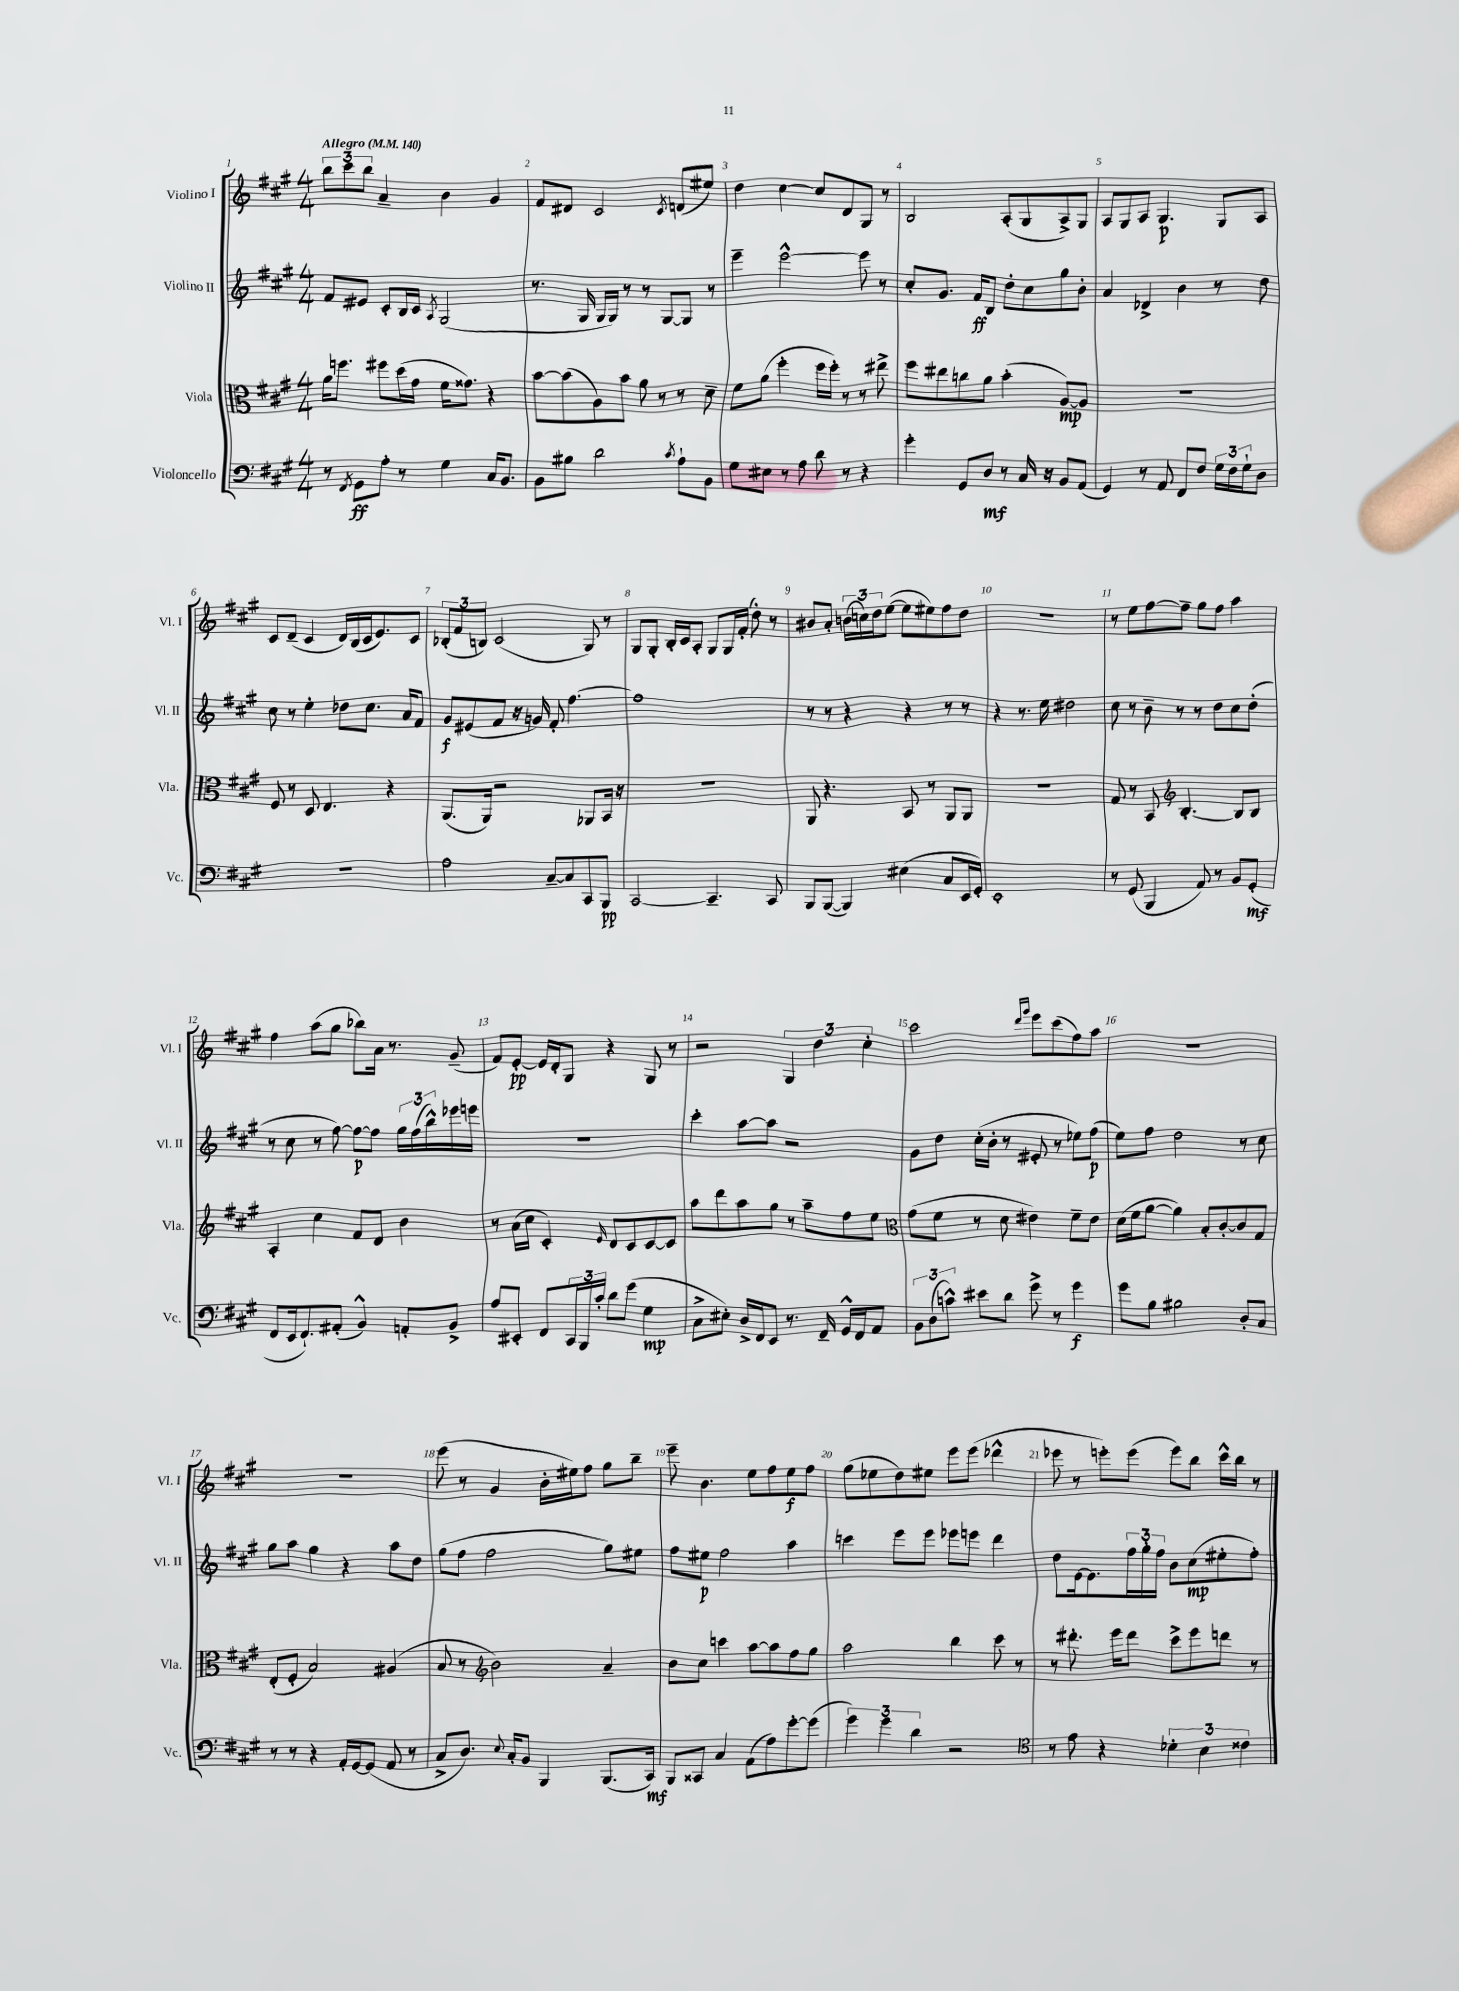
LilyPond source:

<<
\new StaffGroup <<
\new Staff = "s0" \with { instrumentName = "Violino I" shortInstrumentName = "Vl. I" } {
    \clef treble \key a \major \numericTimeSignature \time 4/4 \tempo "Allegro" 4 = 140
    \tuplet 3/2 { b''8 cis'''8 b''8 } a'4-- b'4 gis'4 |
    fis'8 dis'8 cis'2 \acciaccatura { cis'8 } d'8( eis''8) |
    d''4 cis''4~ cis''8 d'8 gis8 r8 |
    b2 a8-.( gis8 a8->) gis8 |
    a8 gis8 a8 gis4.\p gis8 a8 |
    cis'8 d'8--( cis'4 d'16) b16( cis'16 e'8.) cis'8 |
    \tuplet 3/2 { bes8-.( fis'8 b8) } cis'2( gis8) r8 |
    gis8 gis8-. b16-. cis'16 a8-. gis8 gis16 fis'16-.( d''8-.) r8 |
    bis'8 a'8-. \tuplet 3/2 { b'16( c''16) d''16 } e''8~( e''8 eis''8) fis''8 d''8 |
    r1 |
    r8 e''8 fis''8~ fis''8-- gis''8 fis''8 a''4 |
    fis''4 a''8( gis''8 bes''8) a'16 r8. gis'8--( |
    fis'8) e'8~-.\pp e'16 d'16-. gis8 r4 gis8 r8 |
    r2 \tuplet 3/2 { gis4 d''4 cis''4-. } |
    cis'''2 \grace { d'''16 gis'''16 } e'''8 cis'''8( fis''8) a''8 |
    R1 |
    R1 |
    e'''8( r8 gis'4 b'16-. eis''16) fis''8 gis''8 b''8-- |
    e'''8-- b'4. e''8 fis''8 e''8\f fis''8 |
    gis''8( ees''8 d''8) eis''8 e'''8 e'''8( des'''4-^ |
    ees'''8 r8 e'''8-.) e'''8( e'''8) b''8 cis'''16-^ b''16 r8 \bar "|." |
}
\new Staff = "s1" \with { instrumentName = "Violino II" shortInstrumentName = "Vl. II" } {
    \clef treble \key a \major \numericTimeSignature \time 4/4
    fis'8 eis'8 cis'8-. b16 cis'16 \acciaccatura { a8 } gis2( |
    r8. gis16 gis16 gis16) r8 r8 gis8~ gis8 r8 |
    e'''4-- e'''2~-^ e'''8 r8 |
    cis''8-. gis'8. fis'16\ff b8 d''8-. cis''8 gis''8 b'8-. |
    a'4 des'4-> b'4 r8 d''8 |
    cis''8 r8 e''4-. des''8 cis''8. a'16 fis'8 |
    gis'8\f eis'8( fis'8 r16 g'16) fis'8-. fis''4.~ |
    fis''1 |
    r8 r8 r4 r4 r8 r8 |
    r4 r8. e''16 dis''2 |
    cis''8 r8 b'8-- r8 r8 d''8 cis''8 d''8-.( |
    r8 cis''8 r8 fis''8~) fis''8~\p fis''8 \tuplet 3/2 { gis''16 fis''16( b''16-^) } ees'''16 e'''16 |
    R1 |
    cis'''4-. a''8~ a''8 r2 |
    gis'8 d''8 cis''16-.( b'16-. r8 eis'8-. r8 ees''8) fis''8\p( |
    e''8) fis''8 d''2 r8 cis''8 |
    gis''8 a''8 gis''4 r4 a''8 d''8 |
    gis''8( fis''8 fis''2 gis''8) eis''8 |
    fis''8 eis''8\p fis''2 a''4 |
    c'''4 e'''8 e'''8 ees'''8 e'''8 d'''4 |
    d''8 e'16~ e'8. \tuplet 3/2 { fis''16 gis''16-. fis''16 } b'8 cis''8\mp( eis''8-. fis''8-.) \bar "|." |
}
\new Staff = "s2" \with { instrumentName = "Viola" shortInstrumentName = "Vla." } {
    \clef alto \key a \major \numericTimeSignature \time 4/4
    a'16 f''8. fis''8 d''16( gis'16 fis'16 gisis'8.) r4 |
    b'8~ b'8( a8) b'8 a'8 r8 r8 d'8-- |
    fis'8 a'8( fis''4-. fis''16 fis''16-.) r8 r8 eis''8-> |
    fis''8 eis''8 c''8 a'8 b'4-.( a8~\mp) a8 |
    R1 |
    fis8 r8 d8 e4. r4 |
    a,8.( a,16) r2 aes,8 b,16 r16 |
    R1 |
    a,8 r4. b,8 r8 a,8 a,8 |
    R1 |
    gis8 r8 b,8 \clef treble b4.~-. b8 b8 |
    a4-. cis''4 fis'8 d'8 b'4 |
    r8 a'16( cis''16 cis'4-.) \grace { e'16 } d'8 cis'8 cis'8~ cis'8 |
    a''8 d'''8 a''8 gis''8 r8 a''8-- fis''8 e''8 |
    \clef alto gis'8( fis'8 r8 d'8 eis'4) fis'8-- eis'8 |
    d'16( fis'16 a'8~ a'4) b8-. cis'8~-. cis'8 gis8 |
    e8-.( fis8-. b2) ais4( |
    b8 r8 \clef treble b'2) a'4-- |
    b'8 cis''8 c'''4 a''8~ a''8 fis''8 gis''8 |
    a''2 b''4 cis'''8 r8 |
    r8 dis'''8.-. e'''16 dis'''8 cis'''8-> e'''8 d'''8 r8 \bar "|." |
}
\new Staff = "s3" \with { instrumentName = "Violoncello" shortInstrumentName = "Vc." } {
    \clef bass \key a \major \numericTimeSignature \time 4/4
    r8 \acciaccatura { fis,8 } gis,8\ff a8-. r8 gis4 cis16 b,8. |
    b,8 bis8 d'2 \acciaccatura { cis'8 } a8-! b,8 |
    gis8 eis8 r8 a8 d'8 r8 r4 |
    gis'4-. gis,8 d8\mf r8 cis16 r16 b,8 a,8( |
    gis,4) r8 a,8 fis,8 fis8 \tuplet 3/2 { gis16 fis16 gis16-! } d8 |
    R1 |
    a2 cis8~-- cis8 cis,8 b,,8\pp |
    cis,2~ cis,4.-- cis,8 |
    b,,8 b,,8~( b,,4) eis4( cis8 e,16 gis,16-.) |
    e,1-. |
    r8 gis,8( b,,4 a,8) r8 b,8 gis,8-.\mf( |
    fis,8 e,16 fis,8.-!) ais,8-.( b,4-^) a,8-. b,8-> |
    a8 eis,8-. fis,8 \tuplet 3/2 { cis,16 b,,16 cis'16-. } d'8 gis'8( gis4\mp |
    cis8-> eis8-.) d16-> fis,16 e,8 r8. fis,16-- gis,16-^ fis,16 a,8 |
    \tuplet 3/2 { b,8 d8( c'8-^) } eis'8 d'8 gis'8-> r8 gis'4\f |
    gis'8 b8 bis2 d8-. cis8 |
    r8 r8 r4 a,16-. gis,16~ gis,8( a,8 r8 |
    cis8-> d8.) \appoggiatura { e8 } cis16-. b,8 b,,4 b,,8.( cis,16\mf) |
    b,,8 cisis,8 cis4 a,8( a8) gis'8~-. gis'8( |
    \tuplet 3/2 { gis'4) gis'4 d'4 } r2 |
    \clef tenor r8 e'8 r4 \tuplet 3/2 { des'4-. b4 cisis'4 } \bar "|." |
}
>>
>>
\layout { \context { \Score \override BarNumber.break-visibility = ##(#f #t #t) barNumberVisibility = #all-bar-numbers-visible } }
